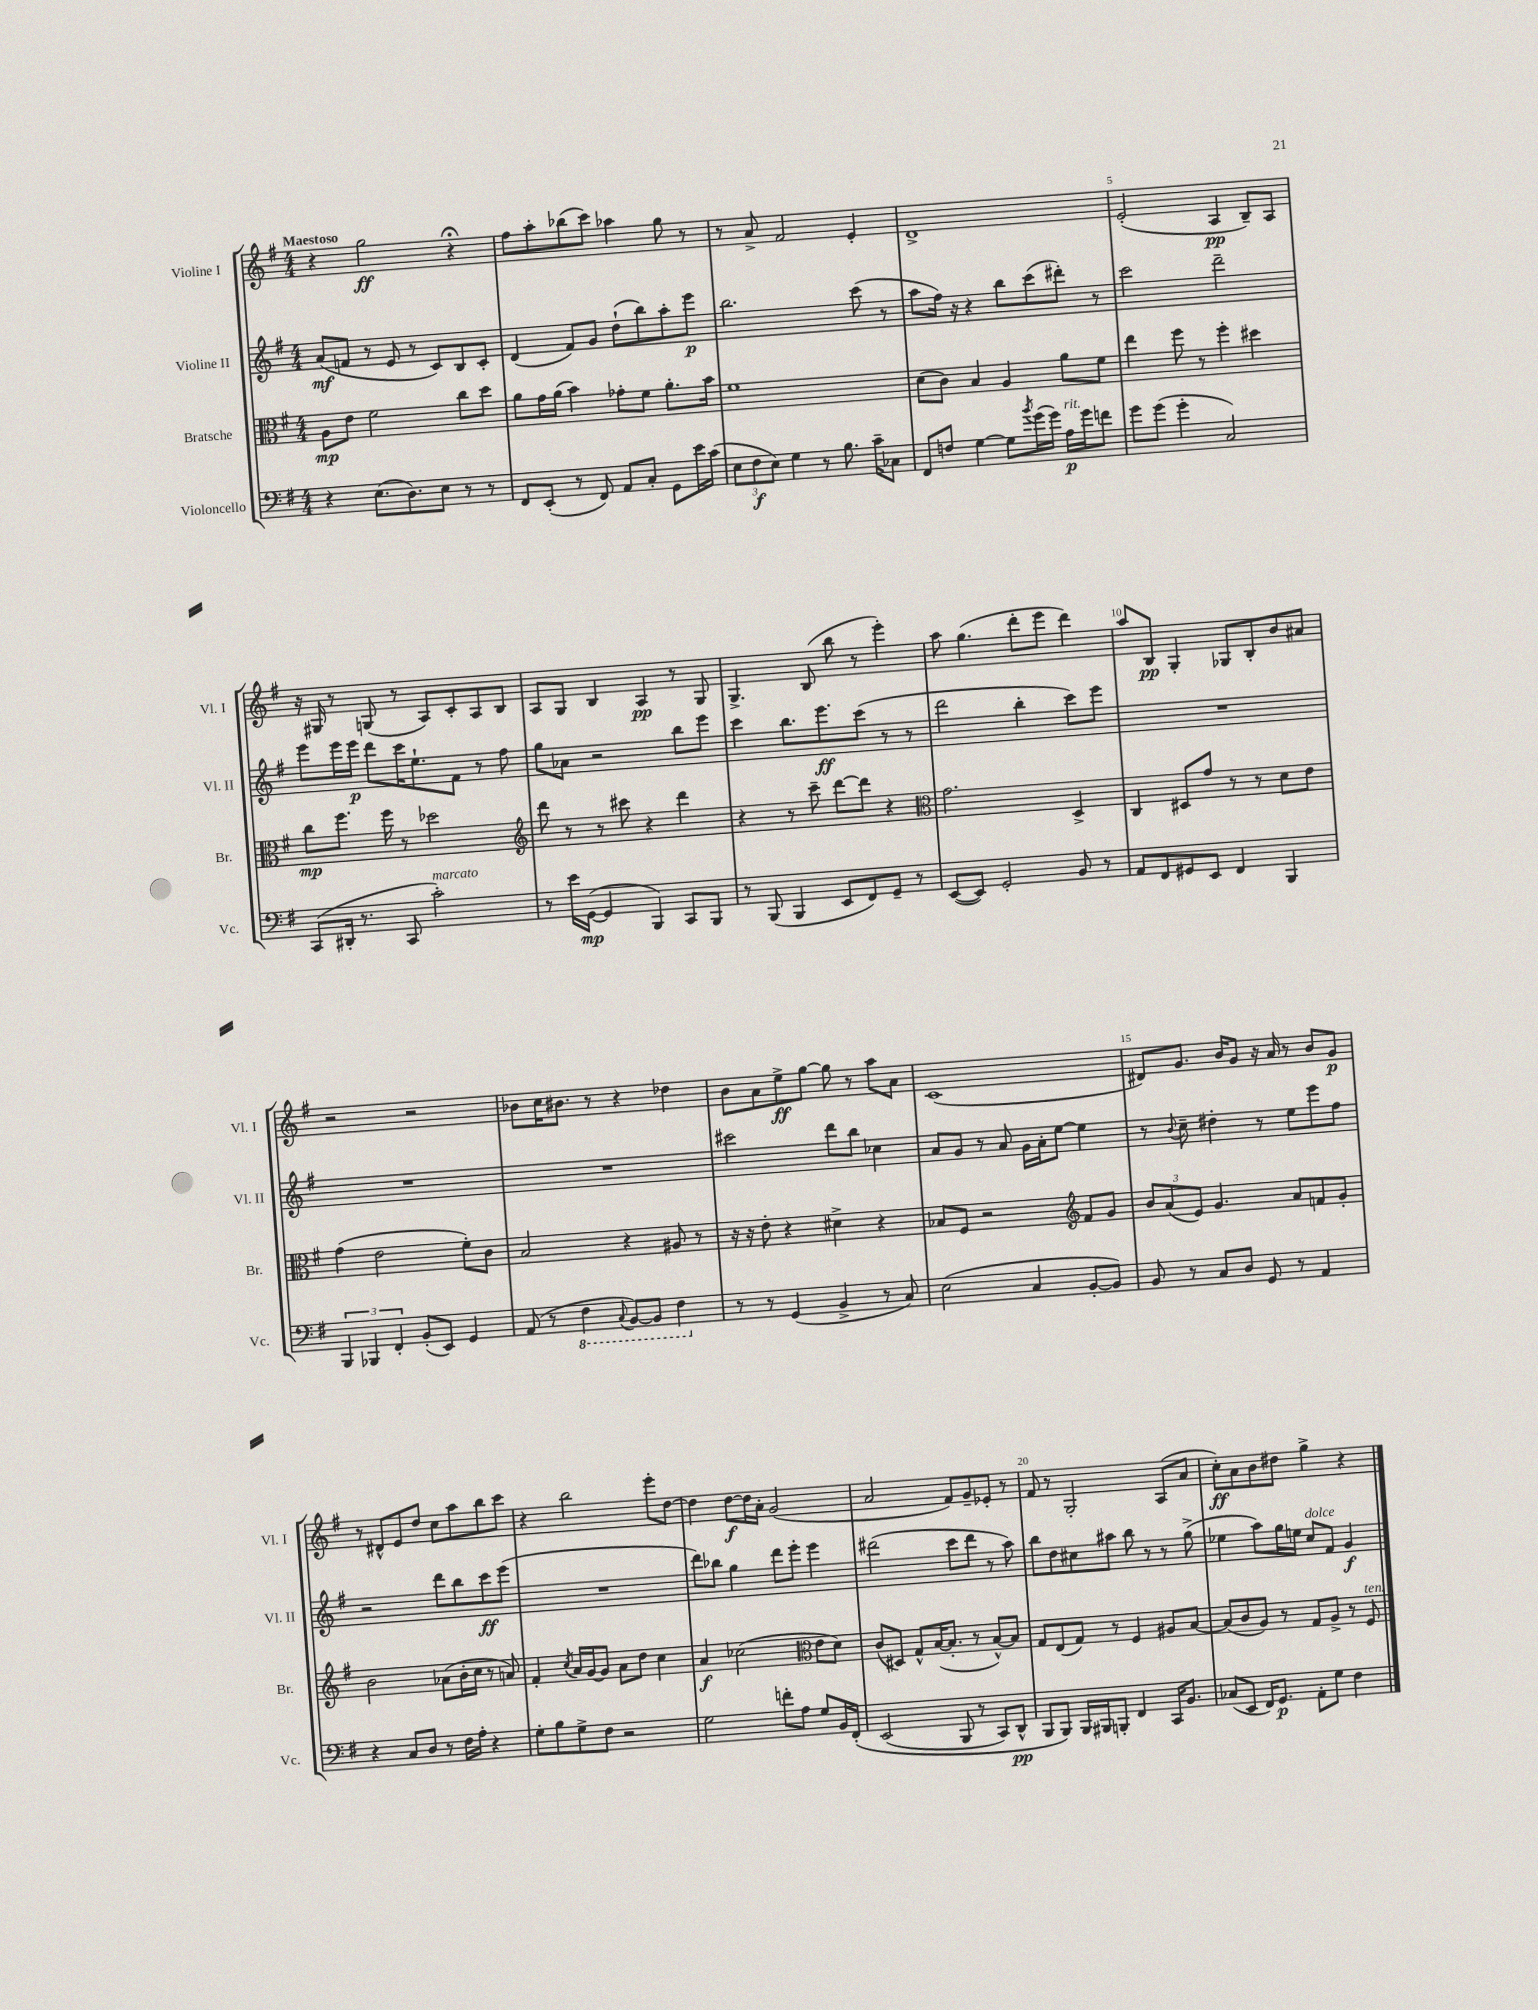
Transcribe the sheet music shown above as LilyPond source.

<<
\new StaffGroup <<
\new Staff = "s0" \with { instrumentName = "Violine I" shortInstrumentName = "Vl. I" } {
    \clef treble \key g \major \numericTimeSignature \time 4/4 \tempo "Maestoso"
    r4 g''2\ff r4\fermata |
    fis''8 a''8-. bes''8( c'''8) aes''4 g''8 r8 |
    r8 a'8-> fis'2 e'4-. |
    d'1-> |
    e'2-.( a4\pp b8--) a8 |
    r16 gis16 r8 g8( r8 a8) c'8-. a8 b8 |
    a8 g8 b4 a4\pp r8 g8 |
    g4.-> b8( b''8 r8 e'''4-.) |
    a''8 g''4.( d'''8-. e'''8 d'''4) |
    a''8 b8\pp g4-. ges8 b8-. b'8 ais'8 |
    r2 r2 |
    bes'8 c''16 bis'8. r8 r4 des''4 |
    b'8 a'8 e''8->\ff g''8~ g''8 r8 a''8 a'8 |
    c'1( |
    dis'8) g'8. b'16 g'8 r16 a'16 r8 b'8 g'8\p |
    r8 dis'8-^ e'8 d''8 c''8 a''8 b''8 c'''8 |
    r4 b''2 e'''8-. d''8~ |
    d''4 d''8~\f d''16 a'16-. g'2( |
    a'2 fis'8) g'8-- ees'8-. r8 |
    fis'8 r8 g2-. a8( a'8 |
    c''8-.\ff) a'8 b'8 dis''8 g''4-> r4 \bar "|." |
}
\new Staff = "s1" \with { instrumentName = "Violine II" shortInstrumentName = "Vl. II" } {
    \clef treble \key g \major \numericTimeSignature \time 4/4
    a'8\mf( f'8 r8 e'8 r8 c'8) b8 c'8-. |
    d'4( fis'8) g'8 d''8-!( b''8) a''8-. e'''8\p |
    b''2. c'''8( r8 |
    a''8 fis''16) r16 r4 b''8 c'''8( dis'''8-.) r8 |
    c'''2 d'''2-- |
    e'''8 e'''16 e'''16\p d'''8 c'''16 e''8.-! fis'8 r8 fis''8 |
    g''8 aes'8 r2 b''8 e'''8 |
    c'''4 b''8. e'''8.\ff c'''8( r8 r8 |
    d'''2 b''4-. c'''8) e'''8 |
    R1 |
    R1 |
    R1 |
    cis'''2 d'''8 b''8 ces''4 |
    a'8 g'8 r8 a'8 g'16 a'16-. e''8~ e''4 |
    r8 \appoggiatura { b'8 } c''8-- dis''4-. r8 e''8 e'''8 fis''8 |
    r2 d'''8 b''8 c'''8\ff e'''8( |
    R1 |
    d'''8) bes''8 g''4 d'''8 e'''8-. e'''4 |
    dis'''2( c'''8 dis'''8 r8 a''8) |
    b''8 d''8 cis''8 ais''8 b''8 r8 r8 g''8->( |
    ees''4 a''8) g''16 e''16 c''8^\markup { \italic "dolce" } fis'8 g'4\f \bar "|." |
}
\new Staff = "s2" \with { instrumentName = "Bratsche" shortInstrumentName = "Br." } {
    \clef alto \key g \major \numericTimeSignature \time 4/4
    a8\mp e'8 fis'2 c''8 d''8 |
    a'8 g'16 a'16( b'4) ges'8-. fis'8 a'8.-. b'16 |
    fis'1 |
    d'8( c'8) b4 a4 a'8 fis'8 |
    e''4 fis''8 r8 fis''4-. dis''4 |
    c''8\mp fis''8. fis''16 r8 des''2 |
    \clef treble d'''8 r8 r8 cis'''8 r4 d'''4 |
    r4 r8 c'''8-- d'''8~ d'''8 r4 |
    \clef alto g'2. d4-> |
    c4 dis8 g'8 r8 r8 d'8 e'8 |
    g'4( e'2 fis'8-.) c'8 |
    b2 r4 ais8 r8 |
    r16 r16 e'8-. r4 dis'4-> r4 |
    bes8 fis8 r2 \clef treble fis'8 g'8 |
    \tuplet 3/2 { b'8 a'8( e'8) } g'4. a'8 f'8 g'8-. |
    b'2 aes'8( b'16-. c''16 r8 a'8) |
    fis'4-. \acciaccatura { c''8 } a'16 g'16~ g'8 a'8 d''8 c''4 |
    a'4\f ces''2( \clef alto e'8 d'8) |
    c'8( dis8) g8-^ b16~( b8.-. r8 b8~-^) b8 |
    g8 e8( g8) r8 fis4 ais8 b8~ |
    b8( c'8 a8) r8 g8 a8-> r8 fis8^\markup { \italic "ten." } \bar "|." |
}
\new Staff = "s3" \with { instrumentName = "Violoncello" shortInstrumentName = "Vc." } {
    \clef bass \key g \major \numericTimeSignature \time 4/4
    r4 e8.( d8.) e8 r8 r8 |
    fis,8 e,8-.( r8 fis,8) a,8 c8-. g,8 e'16 c'16( |
    \tuplet 3/2 { e8 fis8\f e8) } g4 r8 b8. c'16-- ces8 |
    fis,8 f8 g4~ g8 \acciaccatura { b'8 } g'16( g'16) a16\p^\markup { \italic "rit." } g'16 f'8 |
    g'8 g'8( g'4-. c2) |
    c,8( dis,16-. r8. c,8 c'2-.^\markup { \italic "marcato" }) |
    r8 e'16 g,16~\mp( g,4 b,,4) c,8 b,,8 |
    r8 b,,8( b,,4 e,8 fis,8) g,8-- r8 |
    e,8~( e,8) g,2-. b,8 r8 |
    a,8 fis,8 gis,8 e,8 fis,4 b,,4 |
    \tuplet 3/2 { b,,4 bes,,4 fis,4-. } b,8-.( e,8) g,4 |
    a,8( r8 \ottava #-1 fis,4 \appoggiatura { c,8 } b,,8~) b,,8 fis,4 \ottava #0 |
    r8 r8 g,4( b,4-> r8 c8) |
    e2( c4 b,8~-. b,8) |
    b,8 r8 c8 d8 g,8 r8 a,4 |
    r4 c8 d8 r8 fis16 a16-. r4 |
    g8-. b8 g8-> fis8 r2 |
    g2 f'8-. a8 g8 b,16 fis,16-.\( |
    e,2( b,,8 r8 c,8) d,8-^\pp |
    b,,8 b,,8\) b,,16 bis,,16 b,,8-. fis,4 c,16 b,8. |
    ces8( e,8 fis,16) g,8.\p a,8-. g8 fis4 \bar "|." |
}
>>
>>
\layout { \context { \Score \override BarNumber.break-visibility = ##(#f #t #t) barNumberVisibility = #(every-nth-bar-number-visible 5) } }
